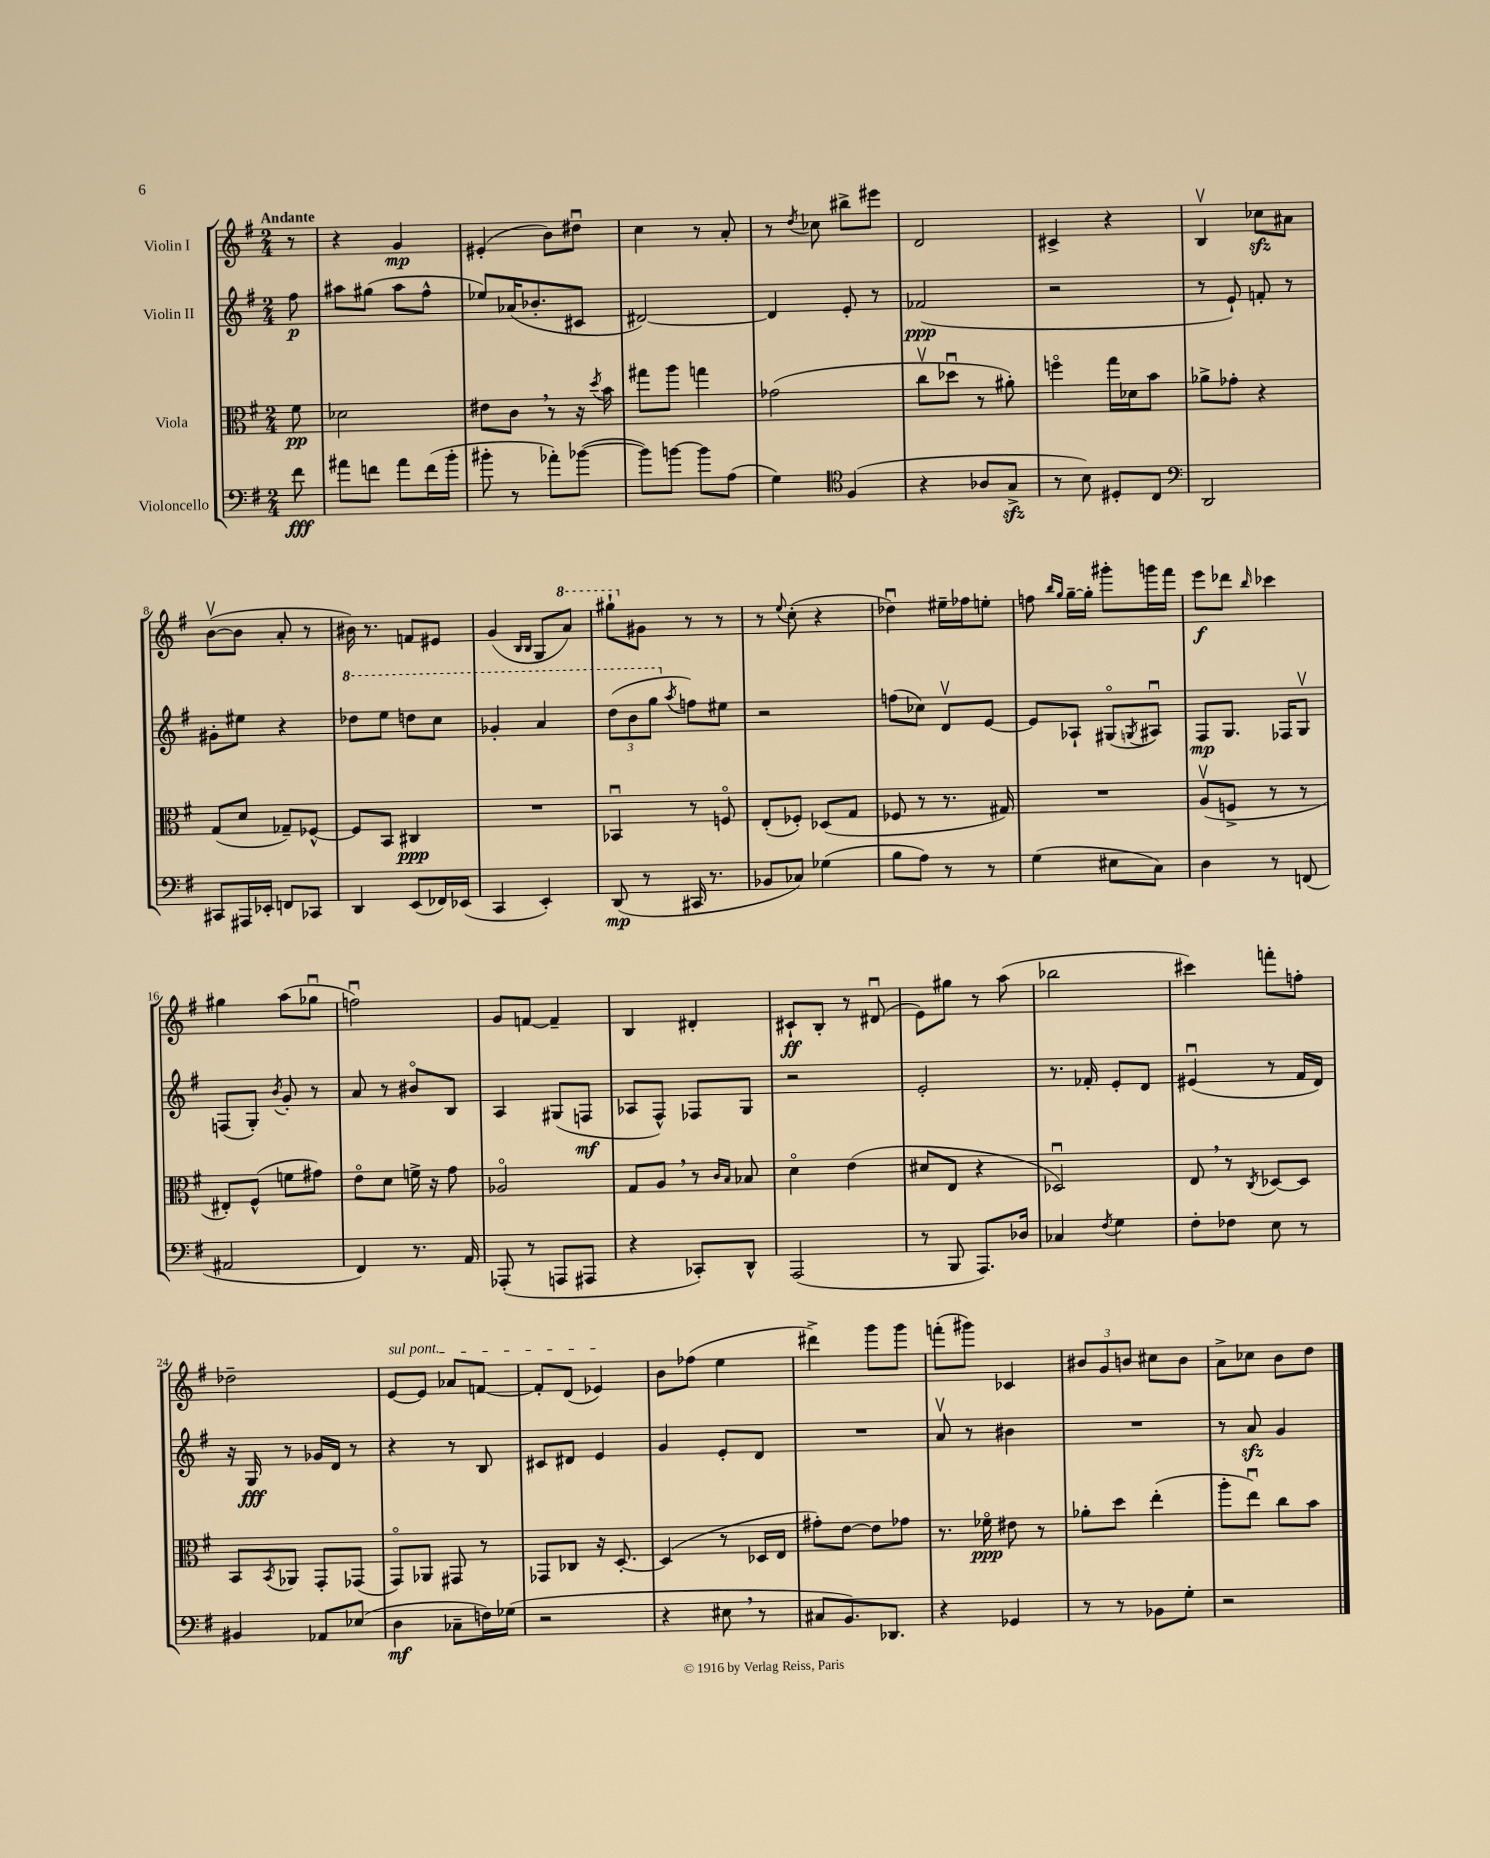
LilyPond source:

<<
\new StaffGroup <<
\new Staff = "s0" \with { instrumentName = "Violin I" } {
    \clef treble \key g \major \numericTimeSignature \time 2/4 \partial 8 \tempo "Andante"
    r8 |
    r4 g'4\mp |
    eis'4-.( b'8) dis''8\downbow |
    c''4 r8 a'8-. |
    r8 \acciaccatura { d''8 } ces''8 bis''8-> eis'''8 |
    d'2 |
    cis'4-> r4 |
    b4\upbow ces''8\sfz ais'8 |
    b'8~\upbow( b'8 a'8-. r8 |
    bis'16) r8. f'8 eis'8 |
    g'4( \grace { b16 b16 } g8 \ottava #1 a''8) |
    gis'''8-! \ottava #0 gis'8 r8 r8 |
    r8 \appoggiatura { e''8 } c''8-.( r4 |
    des''4\downbow) eis''16-- fes''16 e''8-. |
    f''8 \grace { b''16 g''16 } g''16~-- g''16-. gis'''8-. g'''16 fis'''16 |
    e'''8\f des'''8 \grace { b''16 } ces'''4 |
    gis''4 a''8( ges''8\downbow |
    f''2\downbow) |
    g'8 f'8~ f'4-- |
    b4 dis'4-. |
    cis'8-!\ff b8-. r8 dis'8\downbow( |
    e'8) gis''8 r8 a''8( |
    bes''2 |
    cis'''4) f'''8-. f''8-. |
    des''2-- |
    \once \override TextSpanner.bound-details.left.text = \markup { \italic "sul pont." } e'8~\startTextSpan e'8 aes'8 f'8~ |
    f'8-. d'8( ees'4\stopTextSpan) |
    b'8 fes''8( e''4 |
    dis'''4->) g'''8 g'''8 |
    f'''8-.( gis'''8) ces'4 |
    \tuplet 3/2 { bis'8 g'8 b'8 } cis''8 b'8 |
    a'8-> ces''8 b'8 d''8 \bar "|." |
}
\new Staff = "s1" \with { instrumentName = "Violin II" } {
    \clef treble \key g \major \numericTimeSignature \time 2/4 \partial 8
    fis''8\p |
    ais''8 gis''8( ais''8 fis''8-^ |
    ees''8) aes'16( bes'8.-. cis'8 |
    dis'2~) |
    dis'4 e'8-. r8 |
    fes'2\ppp( |
    r2 |
    r8 e'8-!) f'8-. r8 |
    gis'8-. eis''8 r4 |
    \ottava #1 des'''8 e'''8 d'''8 c'''8 |
    ges''4-. a''4 |
    \tuplet 3/2 { d'''8( b''8 g'''8 \ottava #0 } \acciaccatura { a''8 } f''8) eis''8 |
    r2 |
    f''8( ces''8) d'8\upbow e'8~ |
    e'8 aes8-! gis8\flageolet( \acciaccatura { g8 } ais8\downbow) |
    fis8\mp g8. fes16 g8\upbow |
    f8( g8-.) \acciaccatura { b'8 } g'8-. r8 |
    a'8 r8 bis'8\flageolet b8 |
    a4 gis8( f8\mf |
    aes8 fis8-^) fes8 g8 |
    r2 |
    e'2-. |
    r8. fes'16-. e'8-. d'8 |
    eis'4\downbow( r8 fis'16 d'16) |
    r16 g16\fff r8 ges'16 d'16 r8 |
    r4 r8 b8 |
    cis'8 dis'8 e'4 |
    g'4 e'8-. d'8 |
    R2 |
    a'8\upbow r8 bis'4 |
    R2 |
    r8 a'8\sfz g'4 \bar "|." |
}
\new Staff = "s2" \with { instrumentName = "Viola" } {
    \clef alto \key g \major \numericTimeSignature \time 2/4 \partial 8
    fis'8\pp |
    des'2 |
    eis'8 c'8 \breathe r8 r16 \acciaccatura { d''8 } b'16 |
    gis''8 a''8 g''4 |
    ges'2( |
    c''8\upbow des''8\downbow r8 ais'8-.) |
    f''4\flageolet g''16 des'16 b'8 |
    aes'8-> ges'8-. r4 |
    g8( d'8 ges8--) fes8~-^ |
    fes8 b,8 cis4\ppp |
    R2 |
    bes,4\downbow r8 f8\flageolet |
    e8-.( fes8-.) des8( g8 |
    fes8 r8 r8. gis16) |
    R2 |
    a8\upbow( f8-> r8 r8 |
    eis8-.) fis8-^( f'8 gis'8) |
    e'8\flageolet d'8 f'16-> r16 g'8 |
    aes2\flageolet |
    g8 a8 \breathe r8 \grace { c'16 b16 } bes8 |
    d'4\flageolet e'4( |
    dis'8 e8 r4 |
    des2\downbow) |
    e8 \breathe r8 \acciaccatura { c8 } des8~ des8 |
    b,8 \acciaccatura { b,8 } aes,8 g,8-. ges,8( |
    g,8\flageolet) aes,8 gis,8 r8 |
    ges,8 ces8 r16 d8.~-. |
    d4( r8 des16 e16 |
    gis'8-.) e'8~ e'8 ges'8 |
    r8. fes'16\flageolet\ppp eis'8 r8 |
    aes'8-. d''8 e''4-.( |
    a''8-. e''8\downbow) c''8 b'8 \bar "|." |
}
\new Staff = "s3" \with { instrumentName = "Violoncello" } {
    \clef bass \key g \major \numericTimeSignature \time 2/4 \partial 8
    fis'8\fff |
    ais'8 f'8 ais'8 f'16( b'16-. |
    bis'8-. r8 aes'8-.) bes'8~( |
    bes'8) b'8~ b'8 a8( |
    g4) \clef tenor fis4( |
    r4 aes8 g8->\sfz |
    r8 b8) dis8-. c8 |
    \clef bass d,2 |
    cis,8 ais,,16 ees,16-. f,8 ces,8 |
    d,4 e,8( fes,16) ees,16( |
    c,4 e,4-.) |
    d,8\mp( r8 cis,16 r8. |
    bes,8 ces8) ges4( |
    b8 a8) r8 r8 |
    g4( eis8 c8) |
    d4 r8 f,8( |
    ais,2 |
    fis,4) r8. a,16 |
    aes,,8-.( r8 a,,8 ais,,8 |
    r4 ces,8-.) d,8-^ |
    a,,2( |
    r8 b,,8 a,,8.) des16 |
    ces4 \acciaccatura { fis8 } g4 |
    fis8-. fes8 e8 r8 |
    bis,4 aes,8 ees8( |
    d4\mf ces8-- f16) ges16( |
    r2 |
    r4 eis8 \breathe r8 |
    cis8 b,8.) des,8. |
    r4 ges,4 |
    r8 r8 bes,8 g8-. |
    r2 \bar "|." |
}
>>
>>
